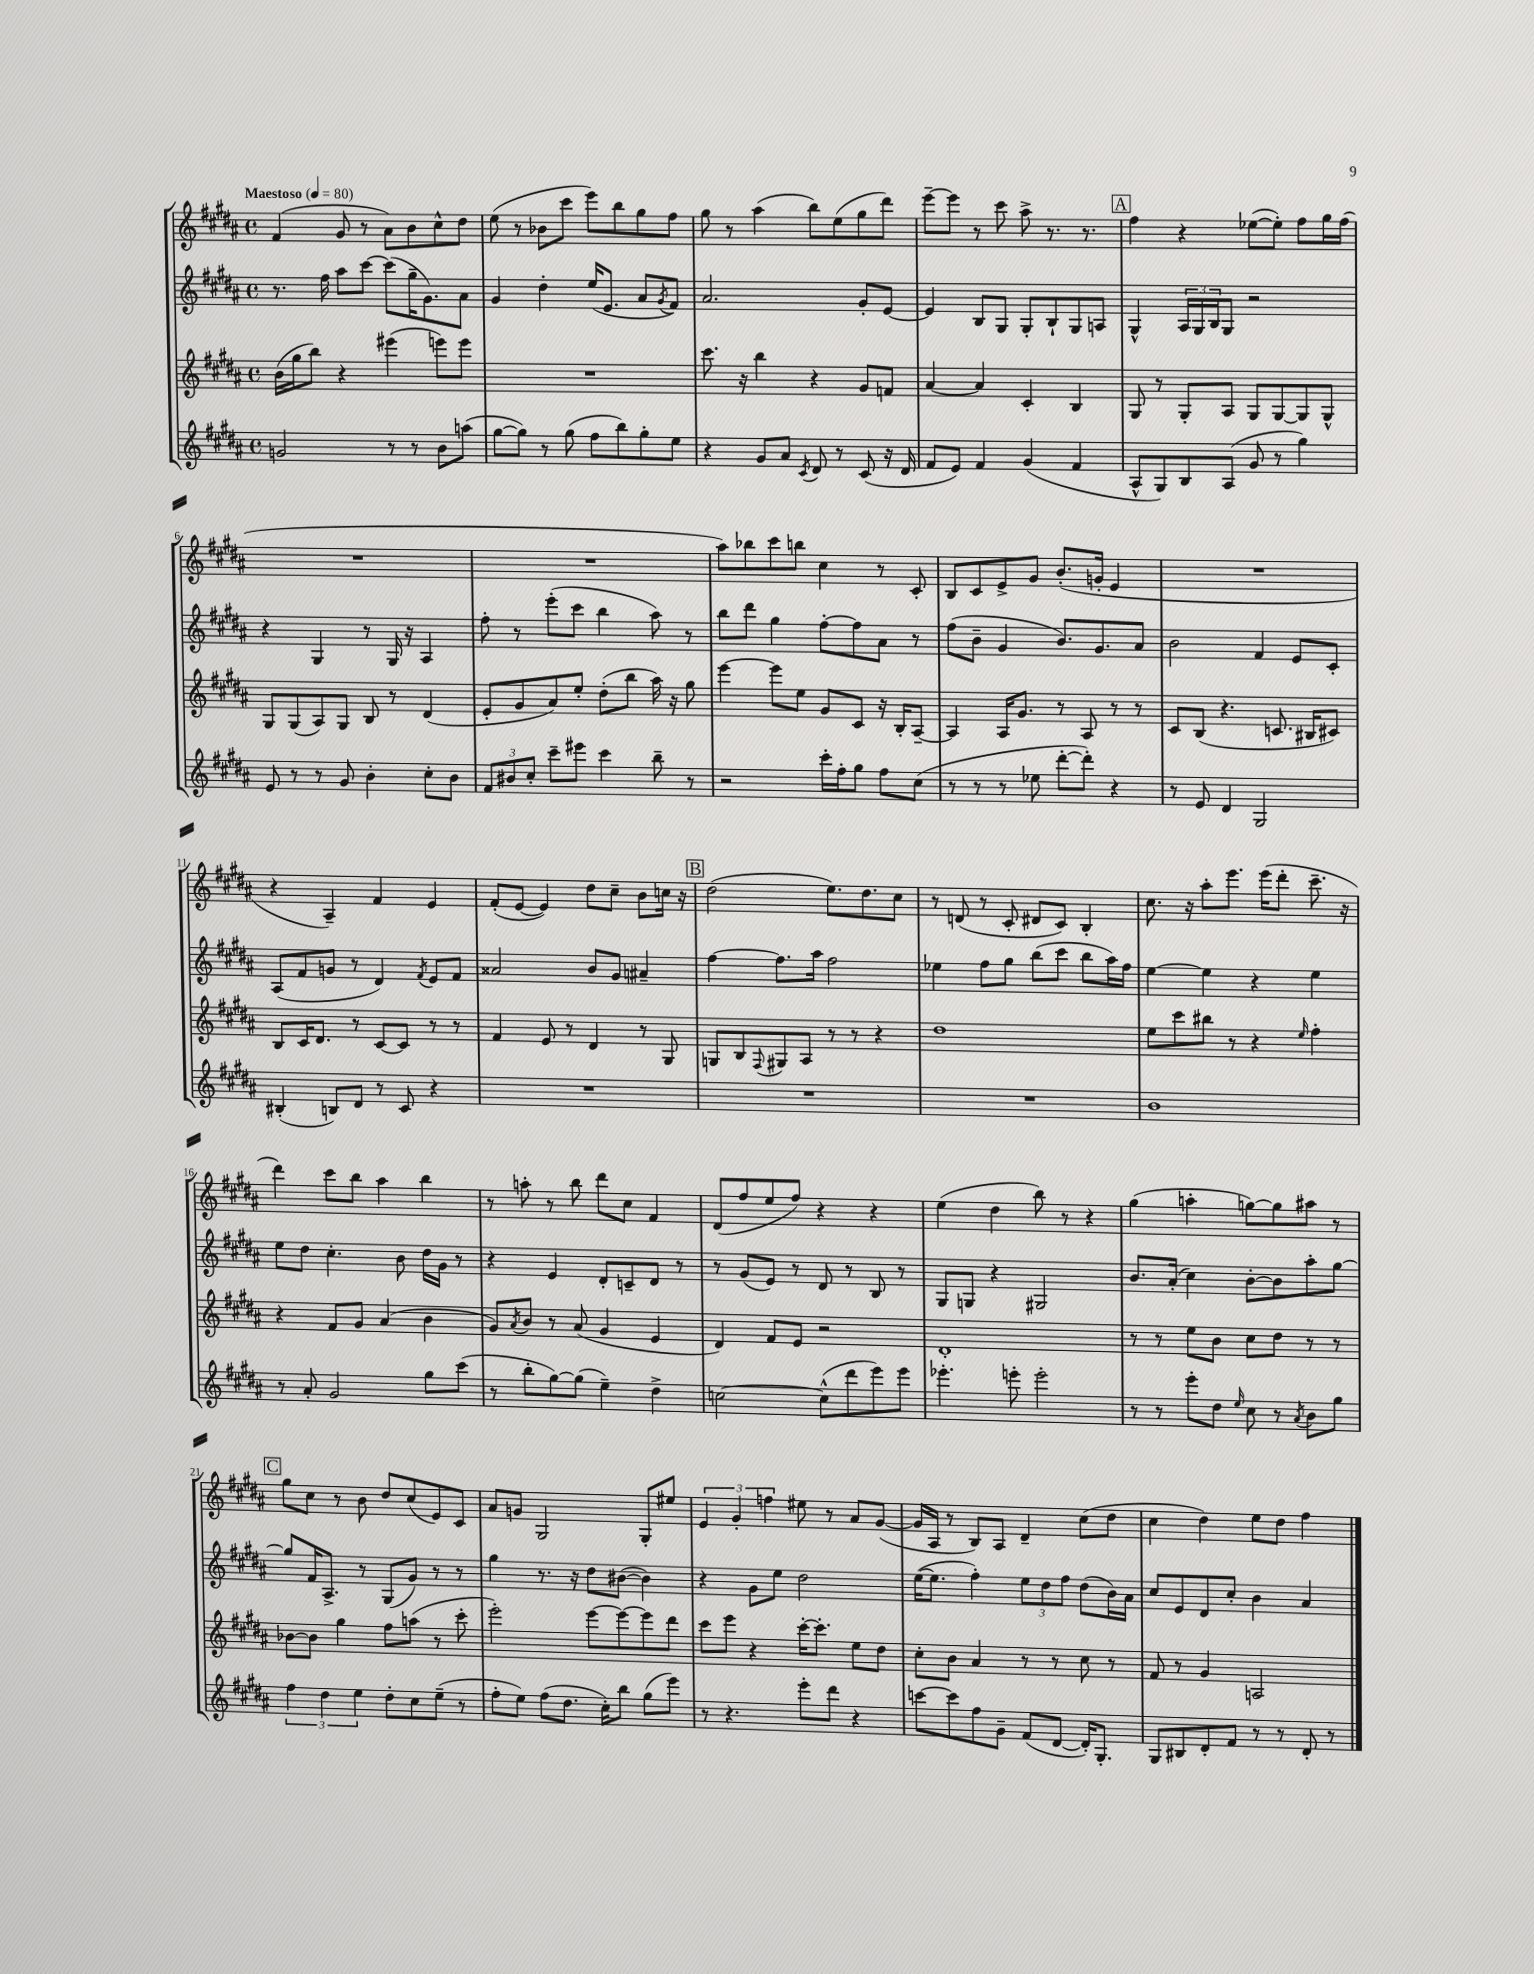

**kern	**kern	**kern	**kern
*staff4	*staff3	*staff2	*staff1
*clefG2	*clefG2	*clefG2	*clefG2
*k[f#c#g#d#a#]	*k[f#c#g#d#a#]	*k[f#c#g#d#a#]	*k[f#c#g#d#a#]
*M4/4	*M4/4	*M4/4	*M4/4
*met(c)	*met(c)	*met(c)	*met(c)
*MM80	*MM80	*MM80	*MM80
2g	(16b	8.r	(4f#
.	16gg#	.	.
.	8bb)	.	.
.	.	16ff#	.
.	4r	8aa#	8g#
.	.	[8ccc#	8r
8r	(4eee#	(8ccc#]	8a#)
8r	.	16gg#~	8b
.	.	8.g#)	.
8b	8eee)	.	8cc#^^
(8aa	8eee	8a#	8dd#
=	=	=	=
[8gg#	1r	4g#	(8ee
8gg#])	.	.	8r
8r	.	4dd#'	8b-
(8gg#	.	.	8ccc#
8ff#	.	(16ee	8eee)
.	.	8.e	.
8bb)	.	.	8bb
8gg#'	.	8a#	8gg#
.	.	8qg#	.
8ee	.	8f#)	8ff#
=	=	=	=
4r	8.ccc#	2.a#	8gg#
.	.	.	8r
.	16r	.	.
8g#	4bb	.	(4aa#
8a#	.	.	.
8qc#	.	.	.
8d#	4r	.	8bb)
8r	.	.	(8ee
(8c#	8g#	8g#'	8gg#
16r	8f	[8e	8ddd#)
16d#	.	.	.
=	=	=	=
8f#	[4a#	4e]	[8eee~
8e)	.	.	8eee]
4f#	4a#]	8B	8r
.	.	8G#	8ccc#
(4g#	4c#'	8G#'	8aa#^
.	.	8B`	8.r
4f#	4B	8G#	.
.	.	.	8.r
.	.	8A	.
=	=	=	=
8A#^^	8G#	4G#^^	4ff#
8G#)	8r	.	.
8B	8G#'	24A#	4r
.	.	24G#	.
.	.	24B	.
(8A#	8A#	8G#	.
8g#	8G#	2r	([8ee-
8r	[8G#	.	8ee-'])
4gg#)	8G#]	.	8ff#
.	8G#^^	.	16gg#
.	.	.	(16ff#
=	=	=	=
8e	8G#	4r	1r
8r	(8G#	.	.
8r	8A#)	4G#	.
8g#	8G#	.	.
4b'	8B	8r	.
.	8r	16G#	.
.	.	16r	.
8cc#'	(4d#	4A#	.
8b	.	.	.
=	=	=	=
12f#	8e'	8ff#'	1r
12b#	.	.	.
.	8g#	8r	.
12cc#'	.	.	.
8ccc#~	8a#)	(8eee'	.
8eee#	8ee'	8ccc#	.
4ccc#	(8dd#'	4bb	.
.	8bb	.	.
8bb~	16aa#)	8aa#)	.
.	16r	.	.
8r	8gg#	8r	.
=	=	=	=
2r	[4eee	8bb	8aa#)
.	.	8ddd#	8bb-
.	8eee]	4gg#	8ccc#
.	8ee	.	8bb
16ccc#'	8g#	[8ff#'	4cc#
16ff#'	.	.	.
8gg#	8c#	8ff#]	.
8ff#	16r	8a#	8r
.	16B'	.	.
(8cc#	[8A#~	8r	8c#'
=	=	=	=
8r	4A#]	(8ff#	8B
8r	.	8b~	8c#
8r	16A#	4g#	8e^
.	8.g#	.	.
8ee-	.	.	8g#
[8ddd#'	8r	8.b)	(8.b'
8ddd#'])	8A#	.	.
.	.	8.g#	16g'
4r	8r	.	4e
.	8r	8a#	.
=	=	=	=
8r	8c#	2b	1r
8e	(8B	.	.
4d#	4.r	.	.
2G#	.	4f#	.
.	8.c	.	.
.	.	8e	.
.	16B#	.	.
.	8c#)	8c#'	.
=	=	=	=
(4B#'	8B	(8A#	4r
.	16c#	8f#	.
.	8.d#	.	.
8B)	.	8g	4A#~)
8d#	8r	8r	.
8r	[8c#	4d#)	4f#
8c#	8c#]	.	.
.	.	8qf#	.
4r	8r	8e	4e
.	8r	8f#	.
=	=	=	=
1r	4f#	2a##	(8f#'
.	.	.	[8e
.	8e	.	4e])
.	8r	.	.
.	4d#	8b	8dd#
.	.	8g#	8cc#~
.	8r	4a#~	8b
.	8G#	.	16cc
.	.	.	16r
=	=	=	=
1r	8G	[4ff#	(2dd#
.	8B	.	.
.	8qqF#	.	.
.	8G#	8.ff#]	.
.	8A#	.	.
.	.	16aa#	.
.	8r	2ff#	8.ee)
.	8r	.	.
.	.	.	8.dd#
.	4r	.	.
.	.	.	8cc#
=	=	=	=
1r	1dd#	4ee-	8r
.	.	.	(8d
.	.	8ff#	8r
.	.	8gg#	8c#'
.	.	(8bb	8d#
.	.	8ccc#	8c#)
.	.	8bb	4B'
.	.	16aa#)	.
.	.	16ff#	.
=	=	=	=
1b	8ee	[4ee	8.cc#
.	8ccc#	.	.
.	.	.	16r
.	8bb#	4ee]	8aa#'
.	8r	.	8.eee
.	4r	4r	.
.	.	.	(16eee
.	.	.	8ddd#'
.	16qqee	.	.
.	4ff#'	4ee	8.ccc#~
.	.	.	16r
=	=	=	=
8r	4r	8ee	4ddd#)
8a#'	.	8dd#	.
2g#	8f#	4.cc#'	8ccc#
.	8g#	.	8bb
.	(4a#	.	4aa#
.	.	8b	.
8gg#	4b	16dd#	4bb
.	.	16g#	.
(8ccc#	.	8r	.
=	=	=	=
8r	8g#)	4r	8r
.	8qa#	.	.
8bb'	8b	.	8aa'
[8gg#)	8r	4e	8r
(8gg#]	(8a#	.	8bb
4ee~)	4g#	8d#'	8ddd#
.	.	8c~	8cc#
4dd#^	4e	8d#	4f#
.	.	8r	.
=	=	=	=
[2cc	4d#)	8r	(8d#
.	.	(8g#	8ff#
.	8f#	8e)	8ee
.	8e	8r	8ff#)
(8cc^^]	2r	8d#	4r
8ddd#	.	8r	.
8eee)	.	8B	4r
8eee	.	8r	.
=	=	=	=
4.eee-'	1d#'	8G#	(4ee
.	.	8G	.
.	.	4r	4dd#
8eee'	.	.	.
2eee'	.	2G#	8bb)
.	.	.	8r
.	.	.	4r
=	=	=	=
8r	8r	8.b	(4gg#
8r	8r	.	.
.	.	(16a#'	.
8eee'	8ee	4cc#)	4aa'
8dd#	8b	.	.
16qqee	.	.	.
8cc#	8cc#	[8b'	[8gg)
8r	8dd#	8b]	8gg]
8qa#	.	.	.
8b	8r	8aa#'	8aa#
8gg#	8r	[8gg#	8r
=	=	=	=
6ff#	[8b-	8gg#]	8gg#
.	8b-]	16f#	8cc#
6dd#	.	.	.
.	.	8.A#^	.
.	4gg#	.	8r
6ee	.	.	.
.	.	8r	8b
8dd#'	8ff#	(8G#	8dd#
8cc#	(8aa	8g#)	(8cc#
(8ee~	8r	8r	8e)
8r	8ccc#'	8r	8c#
=	=	=	=
8ff#'	2eee')	4gg#	8a#
8ee)	.	.	8g
(8ff#	.	8.r	2G#
8.dd#	.	.	.
.	.	16r	.
.	[8eee	8dd#	.
16cc#')	.	.	.
8bb	8eee_	([8b#	.
(8gg#	8eee]	4b#])	8G#'
8eee)	8ddd#	.	8ee#
=	=	=	=
8r	8ccc#	4r	6e
4.r	8eee	.	.
.	.	.	6g#'
.	4r	8g#	.
.	.	.	6ff
.	.	8ee	.
8eee'	[16ccc#'	2dd#	8ee#
.	8.ccc#']	.	.
8ddd#	.	.	8r
4r	8ee	.	8a#
.	8dd#	.	([8g#
=	=	=	=
[8ccc	8cc#'	([16ee	16g#]
.	.	8.ee]	16A#
8ccc]	8b	.	8r
8ff#	4a#	4ff#')	8B)
8g#~	.	.	8A#
(8f#	8r	12ee	4d#~
.	.	12dd#	.
[8d#	8r	.	.
.	.	12ff#	.
16d#'])	8cc#	(8dd#	(8cc#
8.G#'	.	.	.
.	8r	16b)	8dd#
.	.	16a#	.
=	=	=	=
8G#	8f#	8cc#	4cc#
8B#	8r	8e	.
8d#'	4g#	8d#	4dd#)
8f#	.	8cc#'	.
8r	2A	4b	8ee
8r	.	.	8dd#
8d#'	.	4a#	4ff#
8r	.	.	.
==	==	==	==
*-	*-	*-	*-
